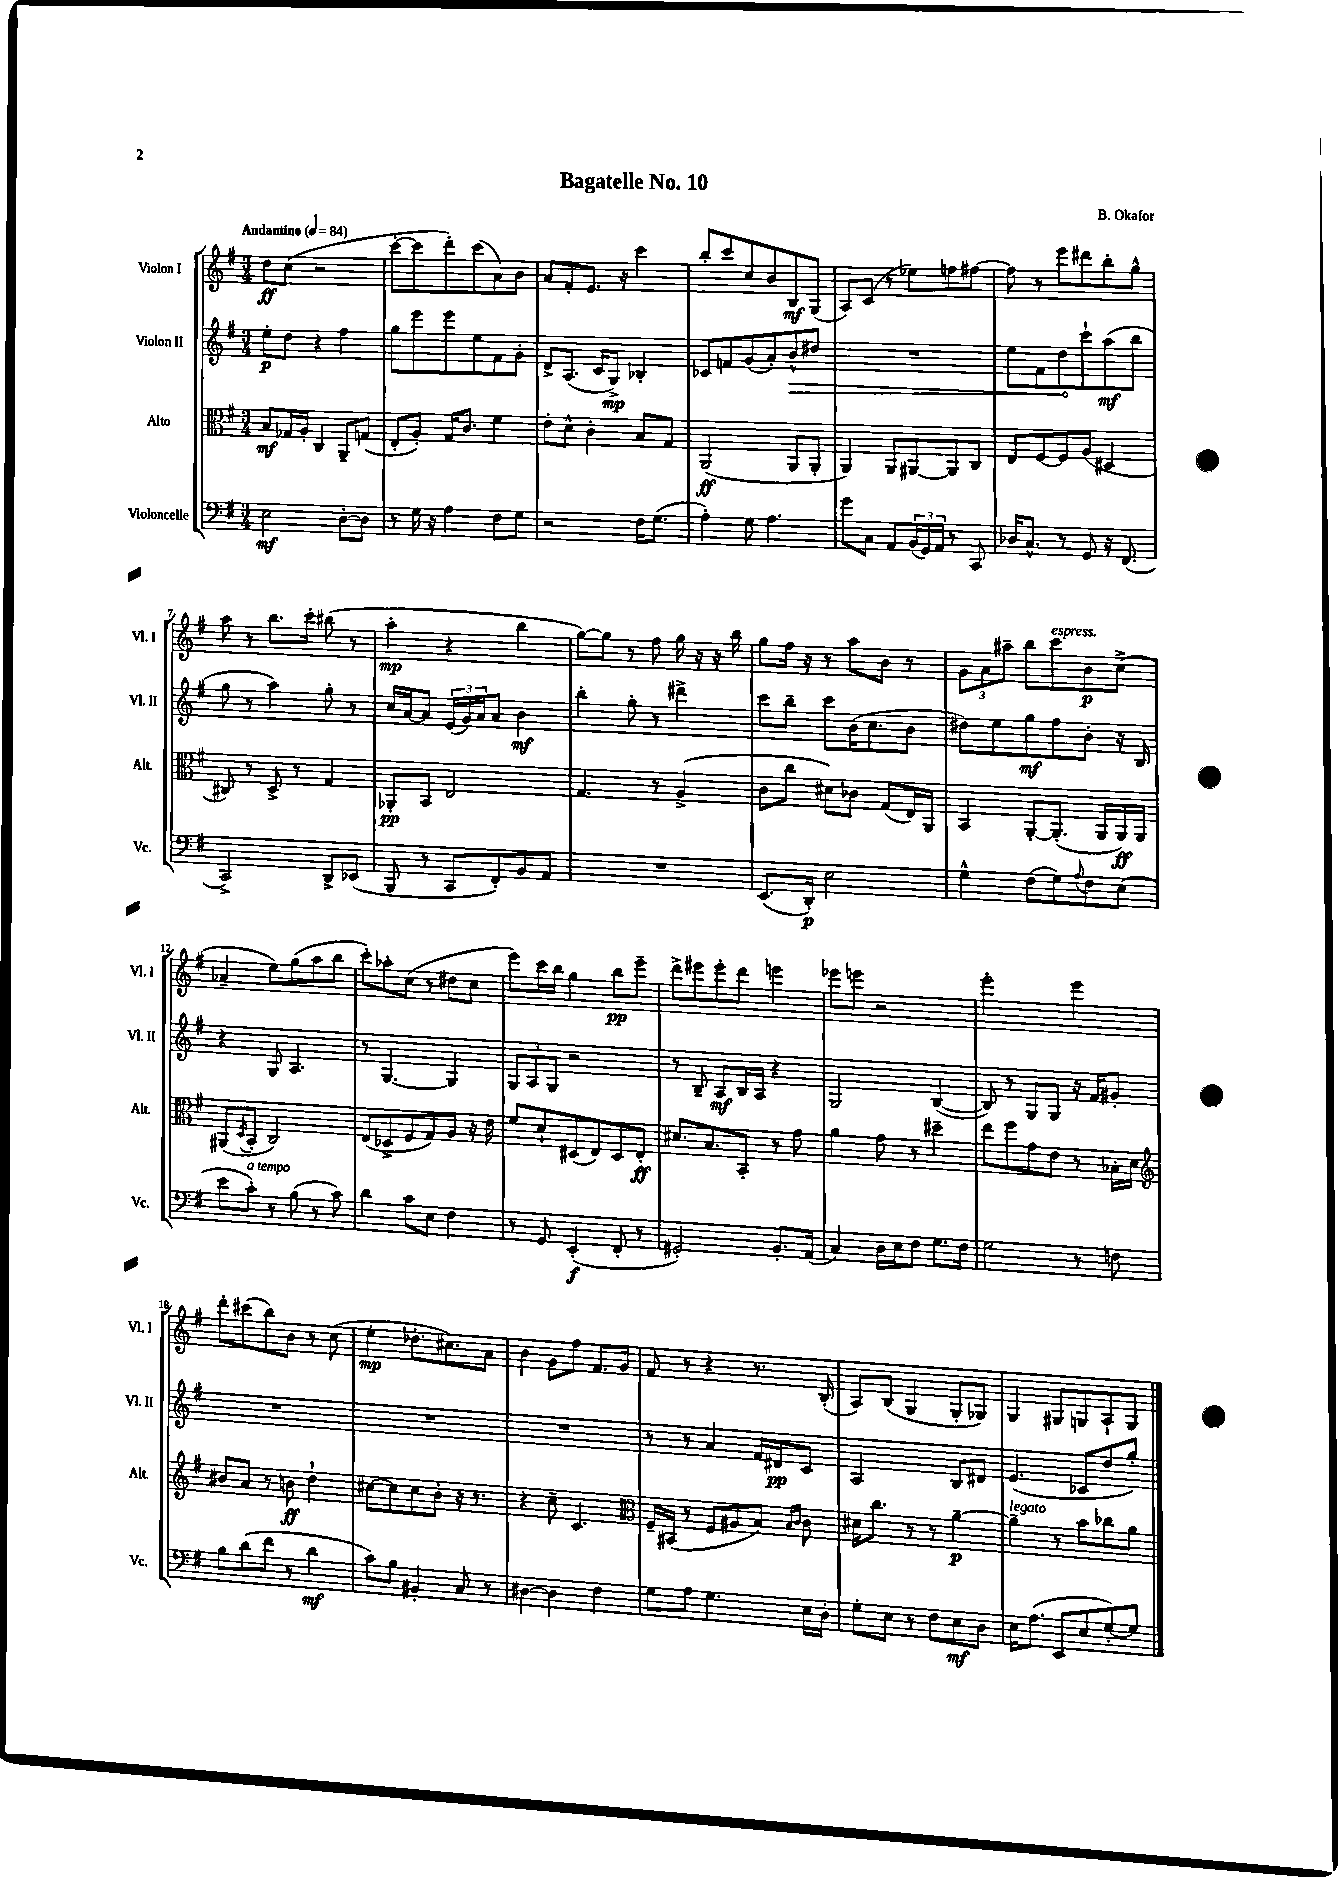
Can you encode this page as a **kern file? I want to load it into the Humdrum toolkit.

**kern	**kern	**kern	**kern
*staff4	*staff3	*staff2	*staff1
*clefF4	*clefC3	*clefG2	*clefG2
*k[f#]	*k[f#]	*k[f#]	*k[f#]
*M3/4	*M3/4	*M3/4	*M3/4
*MM84	*MM84	*MM84	*MM84
2E	8B	8ee'	8dd
.	16G-	8dd	(8cc
.	16A'	.	.
.	4C	4r	2r
[8D'	8AA~	4ff#	.
8D]	(8G	.	.
=	=	=	=
8r	8E'	8gg	[8ccc'
16G	8A')	8eee	8ccc]
16r	.	.	.
4A	16G	8eee	8ddd')
.	8.c	.	.
.	.	8ee	(8ccc
8F#	4f#	8f#	8a)
8G	.	8g'	8b
=	=	=	=
2r	8e'	8d^	8a
.	8d^^	(8.A	8f#'
.	4c'	.	8.e
.	.	16c	.
.	.	8G^)	.
.	.	.	16r
16F#	8B	4B-'	4ccc
(8.G	.	.	.
.	8G	.	.
=	=	=	=
4A')	(2AA	8c-	8bb'
.	.	8f	8ccc
8G	.	(8g	8cc
4.A	.	8a')	8b
.	8AA	8b^^	8B
.	8AA'	8dd#	(8G
=	=	=	=
8g	4AA)	2.r	8A)
8C	.	.	(8c
8AA	8AA	.	8r
(24BB	[8AA#	.	8ee-)
24GG)	.	.	.
24AA	.	.	.
8r	8AA#]	.	8ff
8CC	8C	.	[8ff#
=	=	=	=
16D-	8E	8ee	8ff#]
8.C^^	.	.	.
.	[8F#	8f#	8r
8r	8F#]	8dd	8eee
8GG	(8A	8ccc`	8ddd#
16r	4D#	(8aa	8bb'
(8.FF#	.	.	.
.	.	8bb	8gg^^
=	=	=	=
2CC^)	8C#)	8gg	8aa
.	8r	8r	8r
.	8D^	4aa)	8.bb
.	8r	.	.
.	.	.	16ccc'
8DD^	4G	8gg'	(8bb#
(8EE-	.	8r	8r
=	=	=	=
8BBB	8AA-'	16cc	4aa'
.	.	[16a	.
8r	8BB	8a]	.
8CC	2E	(24e	4r
.	.	24g)	.
.	.	24a	.
8FF#')	.	8a	.
8BB	.	4b	4bb
8AA	.	.	.
=	=	=	=
2.r	4.G	4bb'	[8gg)
.	.	.	8gg]
.	.	8gg'	8r
.	8r	8r	8ff#
.	(4A^	4ddd#^	16gg
.	.	.	16r
.	.	.	16r
.	.	.	16bb
=	=	=	=
(8.EE	8c	8ccc	8gg
.	8cc	8bb~	16ff#
16DD')	.	.	16r
2E	8d#)	8ccc	8r
.	8c-	(16b	8aa
.	.	8.cc	.
.	(8G	.	8b
.	16E)	8b	8r
.	16AA	.	.
=	=	=	=
4G^^	4BB	8dd#)	12g
.	.	.	12a
.	.	8ee	.
.	.	.	12aa#~
(8F#	[8AA'	8gg	8bb
8G)	(8.AA']	8ff#	8ccc
8qqA	.	.	.
8F#	.	8b'	8b
.	16AA	.	.
(8E	16AA)	16r	(8cc^
.	16AA	16B	.
=	=	=	=
8e	(8AA#	4r	4a-~
.	8qD	.	.
8c')	8BB'	.	.
8r	2C)	8G	8ee)
(8B	.	4.A	(8gg
8r	.	.	8aa
8c)	.	.	8bb
=	=	=	=
4d	(8E	8r	8ccc')
.	8D-^	[4.G	8aa-'
8c	8F#	.	(8cc
8E	8G)	.	8r
4F#	8A	4G]	8dd#
.	16r	.	8cc
.	16e	.	.
=	=	=	=
8r	8f#	12G	8eee)
.	.	12A	.
8GG	8d`	.	16ccc
.	.	12G	.
.	.	.	16bb
(4EE'	(8D#	2r	4gg
.	8E)	.	.
8FF#'	8D#	.	8bb
8r	8E'	.	8eee~
=	=	=	=
2GG#')	8.d#	8r	8ddd^
.	.	8B~	8eee#
.	8.B	.	.
.	.	8A	8eee#'
.	8BB'	16B	8ddd
.	.	16A	.
8.BB'	8r	4r	4eee
.	8g	.	.
(16AA	.	.	.
=	=	=	=
4C)	4a	2G	8eee-
.	.	.	8eee
16D	8g	.	2r
16E	.	.	.
8F#	8r	.	.
8.G	4dd#~	([4B	.
16F#	.	.	.
=	=	=	=
2G	8ee	8B])	2eee'
.	8ff#	8r	.
.	8g	8G	.
.	8e	8G	.
8r	8r	16r	4eee
.	.	16f#	.
8F	16B-'	8g#'	.
.	16d	.	.
=	=	=	=
*	*clefG2	*	*
8B	8b#	2.r	8ddd'
(8d	8a	.	(8ccc#
8f#	8r	.	8bb)
8r	8b	.	8b
4d	4dd`	.	8r
.	.	.	(8cc
=	=	=	=
8c)	[8cc#	2.r	4ee'
8B	8cc#]	.	.
4BB#'	8cc#	.	8.dd-'
.	8b'	.	.
.	.	.	8.cc#)
8C	16r	.	.
.	8.r	.	.
8r	.	.	8a
=	=	=	=
[4D#	4r	2.r	4b
4D#]	8cc~	.	8g
.	4.c	.	8ff#
4F#	.	.	8.f#
.	.	.	16g
=	=	=	=
*	*clefC3	*	*
8G	16F#~	8r	8f#
.	(16BB#	.	.
8A	8r	8r	8r
4.G	8F#	4a	4r
.	8A#	.	.
.	8B)	16f#	8.r
.	.	16d#	.
.	16qqB	.	.
.	16qqc	.	.
16E	8c	8c	.
16D'	.	.	(16B'
=	=	=	=
8G'	16d#	2A	8A)
.	8.cc	.	.
8E	.	.	(8B
8r	8r	.	4G
8F#	8r	.	.
8E	[4a~	8B	8G'
8D	.	8d#	8G-)
=	=	=	=
16E	4a~]	(4.e	4G
(8.A	.	.	.
8EE	8r	.	8G#
8E	8b	8c-	8G
[8G')	8cc-	8dd	8A`
8G]	8a	8gg')	8G
==	==	==	==
*-	*-	*-	*-
